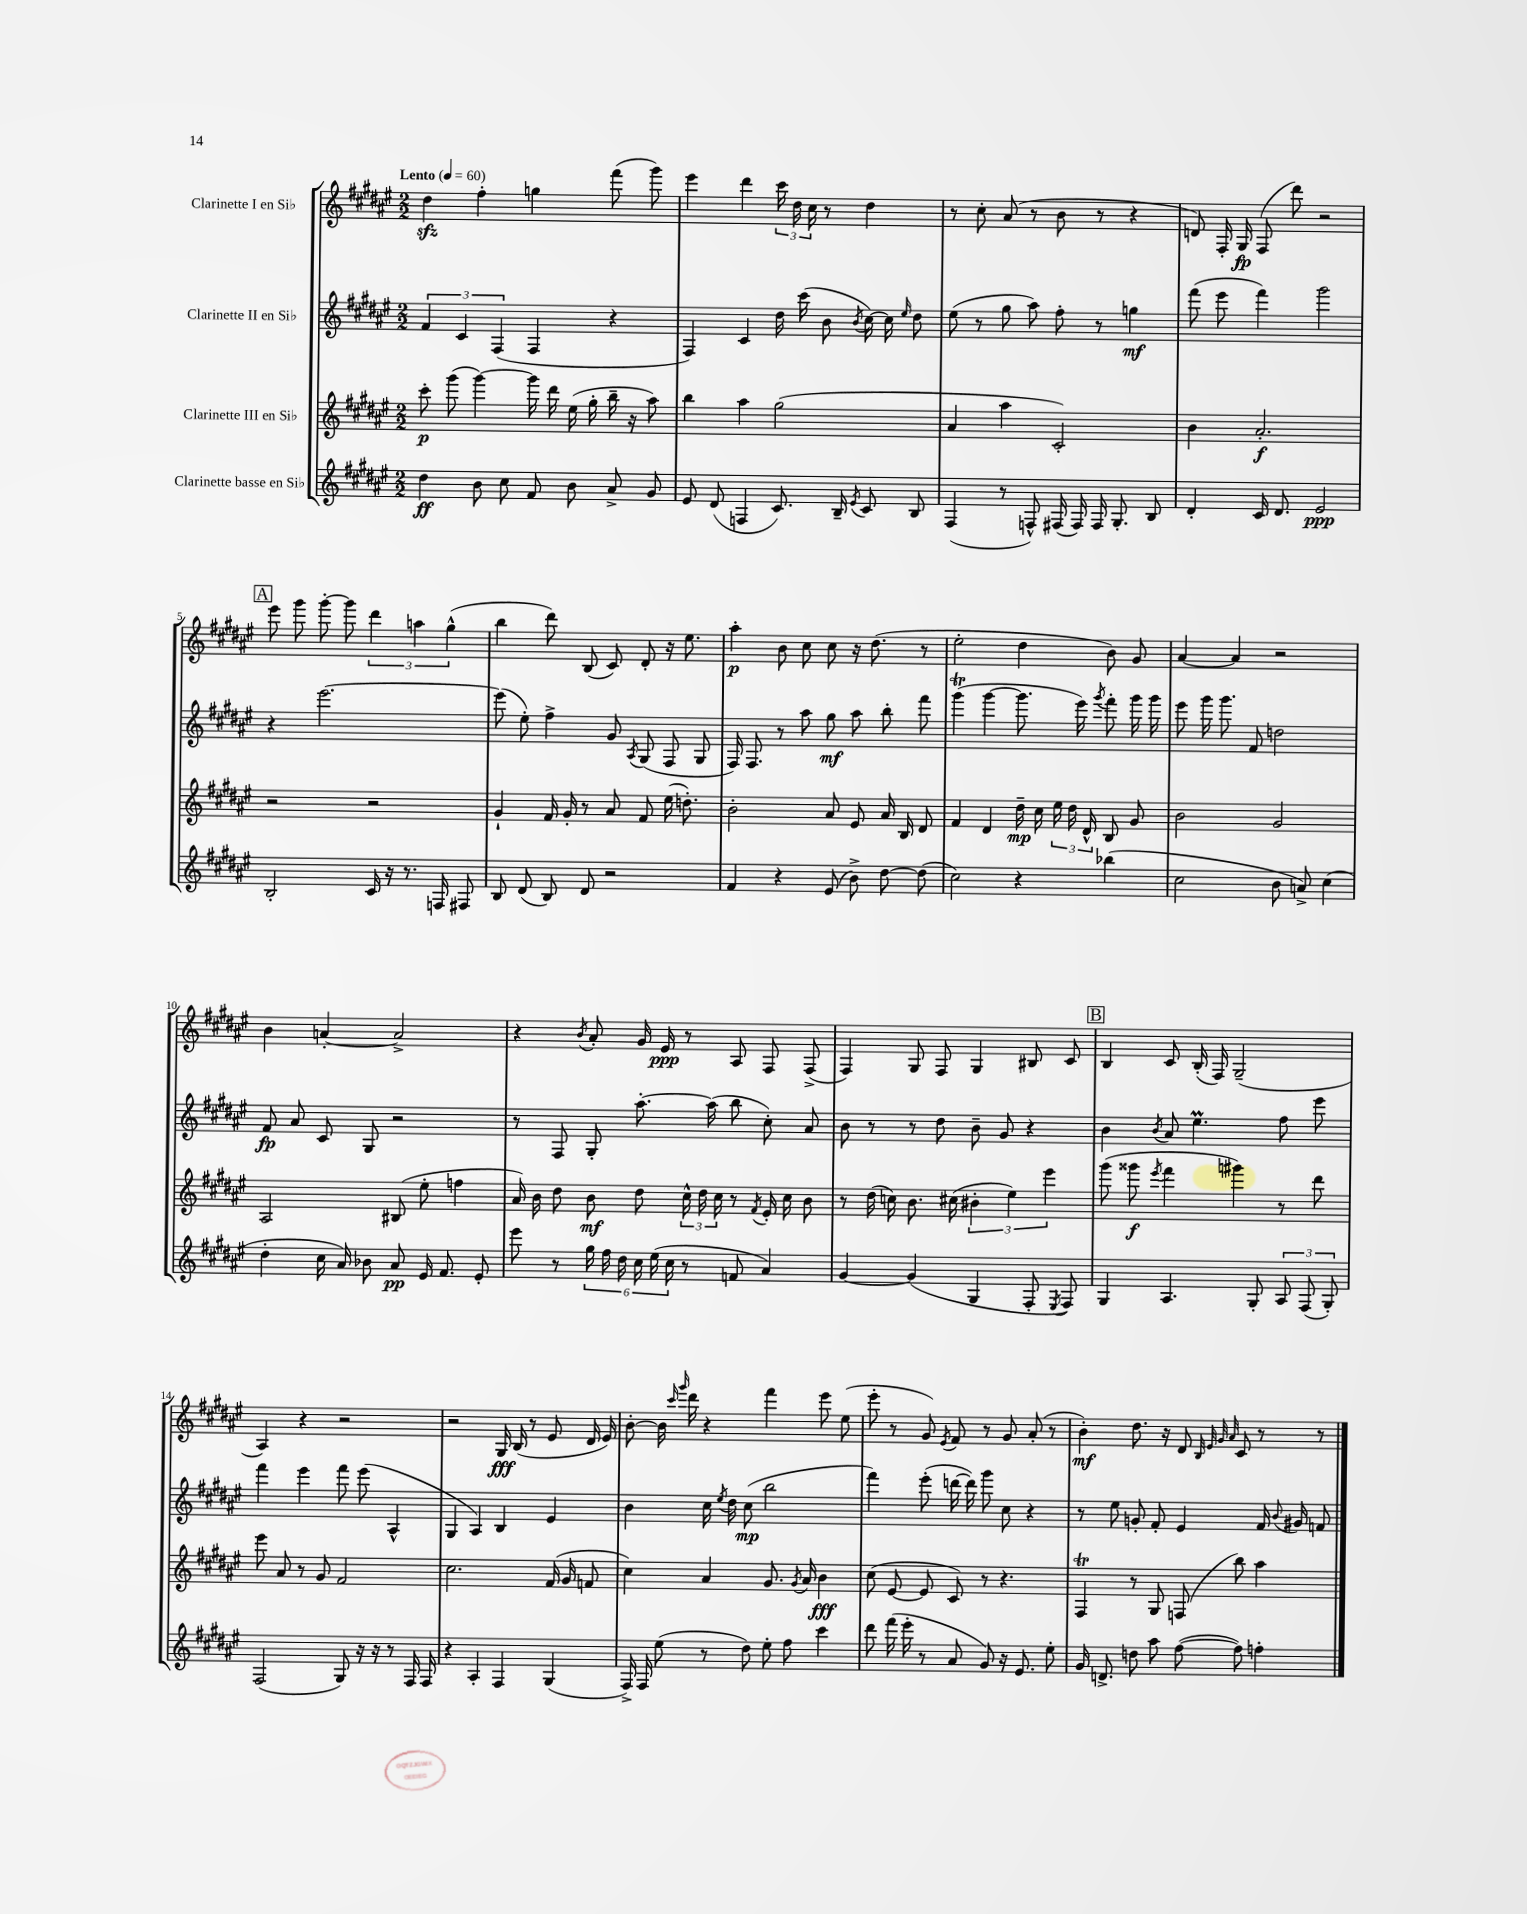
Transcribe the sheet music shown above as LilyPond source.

<<
\new StaffGroup <<
\new Staff = "s0" \with { instrumentName = "Clarinette I en Sib" } {
    \clef treble \key fis \major \numericTimeSignature \time 2/2 \tempo "Lento" 4 = 60
    \autoBeamOff dis''4\sfz fis''4-. g''4 fis'''8( gis'''8) |
    eis'''4 dis'''4 \tuplet 3/2 { cis'''16 dis''16 cis''16 } r8 dis''4 |
    r8 cis''8-. ais'8( r8 b'8 r8 r4 |
    d'8) fis16-. gis16\fp fis8( dis'''8) r2 |
    \mark \markup { \box "A" } eis'''8 gis'''8 gis'''8~-. gis'''8 \tuplet 3/2 { dis'''4 a''4 gis''4-^( } |
    b''4 dis'''8) b8( cis'8) dis'8-. r16 eis''8. |
    ais''4-.\p b'8 cis''8 cis''8 r16 dis''8.( r8 |
    eis''2-. dis''4 b'8) gis'8 |
    ais'4~ ais'4 r2 |
    b'4 a'4~-. a'2-> |
    r4 \acciaccatura { b'8 } ais'8-. gis'16 eis'16\ppp r8 ais8 fis8 fis8->( |
    fis4) gis8 fis8 gis4 bis8 cis'8 |
    \mark \markup { \box "B" } b4 cis'8 b16-.( fis16) gis2--( |
    ais4) r4 r2 |
    r2 gis16\fff b16( r8 eis'8 dis'16 eis'16) |
    b'8~-. b'16 \grace { cis'''16 gis'''16 } dis'''16 r4 fis'''4 eis'''8 eis''8( |
    eis'''8-. r8 gis'8) \acciaccatura { eis'8 } fis'8 r8 gis'8 ais'8-.( r8 |
    b'4-.\mf) dis''8. r16 dis'8 \grace { b32 eis'32 gis'32 ais'32 } cis'8 r8 r8 \bar "|." |
}
\new Staff = "s1" \with { instrumentName = "Clarinette II en Sib" } {
    \clef treble \key fis \major \numericTimeSignature \time 2/2
    \autoBeamOff \tuplet 3/2 { fis'4 cis'4 fis4( } fis4 r4 |
    fis4) cis'4 dis''16 cis'''16( b'8 \acciaccatura { b'8 } cis''16~) cis''16 \grace { eis''16 } dis''8 |
    eis''8( r8 gis''8 ais''8) fis''8-. r8 g''4\mf |
    fis'''8( eis'''8 fis'''4) gis'''2 |
    \mark \markup { \box "A" } r4 eis'''2.~ |
    eis'''8( eis''8-.) fis''4-> gis'8 \acciaccatura { ais8 } gis8( fis8 gis8 |
    fis16) fis8. r8 ais''8 gis''8\mf ais''8 b''8-. fis'''8 |
    gis'''4\trill( gis'''4~ gis'''8. eis'''16) \acciaccatura { gis'''8 } fis'''8-. gis'''16 gis'''16 |
    eis'''8 gis'''16 gis'''8. fis'8 d''2 |
    fis'8\fp ais'8 cis'8 gis8 r2 |
    r8 fis8 gis8-. ais''8.~-. ais''16( b''8 cis''8-.) ais'8 |
    b'8 r8 r8 dis''8 b'8-- gis'8 r4 |
    \mark \markup { \box "B" } b'4 \acciaccatura { b'8 } ais'8 eis''4.\prall fis''8 eis'''8 |
    fis'''4 eis'''4 fis'''8 eis'''8( ais4-^ |
    gis4 ais4) b4 eis'4 |
    b'4 cis''16 \acciaccatura { eis''8 } dis''16 cis''8\mp( b''2 |
    fis'''4) eis'''8-.( d'''16~ d'''16) gis'''8 cis''8 r4 |
    r8 eis''8 g'8-. fis'8-. eis'4 fis'16 \appoggiatura { b'8 } gis'16 f'8 \bar "|." |
}
\new Staff = "s2" \with { instrumentName = "Clarinette III en Sib" } {
    \clef treble \key fis \major \numericTimeSignature \time 2/2
    \autoBeamOff cis'''8-.\p gis'''8( gis'''4~) gis'''16 dis'''16 eis''16( gis''16-. b''16-- r16 ais''8) |
    b''4 ais''4 gis''2( |
    ais'4 ais''4 cis'2-.) |
    b'4 ais'2.-.\f |
    \mark \markup { \box "A" } r2 r2 |
    gis'4-! fis'16 gis'16-. r8 ais'8 fis'8 eis''16( d''8.-.) |
    b'2-. ais'8 eis'8 ais'16 b16 dis'8 |
    fis'4 dis'4 dis''16--\mp cis''16 \tuplet 3/2 { eis''16 dis''16 dis'16-^ } b8 gis'8 |
    b'2 gis'2 |
    ais2 bis8( eis''8-. f''4 |
    ais'16) b'16 dis''8 b'8\mf dis''8 \tuplet 3/2 { cis''16-^ dis''16 cis''16 } r8 \acciaccatura { fis'8 } eis'16-. cis''16 b'8 |
    r8 dis''16( c''16) b'8. cis''16( \tuplet 3/2 { bis'4-. eis''4) eis'''4 } |
    \mark \markup { \box "B" } gis'''8( gisis'''8\f \acciaccatura { eis'''8 } fis'''4 gis'''4) r8 dis'''8 |
    eis'''8 ais'8 r8 gis'8 fis'2 |
    cis''2. fis'16( gis'16 f'8 |
    cis''4) ais'4 gis'8. \acciaccatura { gis'8 } ais'16 b'4\fff |
    cis''8( eis'8~ eis'8 cis'8) r8 r4. |
    fis4\trill r8 gis8 f8( b''8) ais''4 \bar "|." |
}
\new Staff = "s3" \with { instrumentName = "Clarinette basse en Sib" } {
    \clef treble \key fis \major \numericTimeSignature \time 2/2
    \autoBeamOff dis''4\ff b'8 cis''8 fis'8 b'8 ais'8-> gis'8 |
    eis'8 dis'8( f4 cis'8.) b16-- \acciaccatura { eis'8 } cis'8 b8 |
    fis4( r8 f8-^) fis16( fis16) fis16 gis8.-. b8 |
    dis'4-. cis'16 dis'8. eis'2\ppp |
    \mark \markup { \box "A" } b2-. cis'16 r16 r8. f16 fis8 |
    b8 dis'8( b8) dis'8 r2 |
    fis'4 r4 eis'8( b'8->) dis''8~ dis''8( |
    cis''2) r4 bes''4( |
    cis''2 b'8 a'8->) cis''4( |
    dis''4-. cis''16 ais'16) bes'8 ais'8\pp eis'16 fis'8. eis'8-. |
    eis'''8 r8 \tuplet 6/4 { gis''16 fis''16 dis''16 cis''16 eis''16( cis''16 } r8 f'8 ais'4) |
    gis'4~ gis'4( gis4 fis8-. \acciaccatura { eis8 } fis8) |
    \mark \markup { \box "B" } gis4 ais4. gis8-. \tuplet 3/2 { ais8 fis8( gis8-.) } |
    fis2( gis8) r16 r16 r8 fis16 fis16 |
    r4 ais4-. fis4 gis4( |
    fis16->) fis16 eis''8( r8 dis''8) eis''8-. fis''8 cis'''4 |
    dis'''8 fis'''16( eis'''16-. r8 ais'8 gis'8) r16 eis'8. eis''8-. |
    gis'16 d'8.-> d''8 ais''8 fis''8~( fis''8) f''4-. \bar "|." |
}
>>
>>
